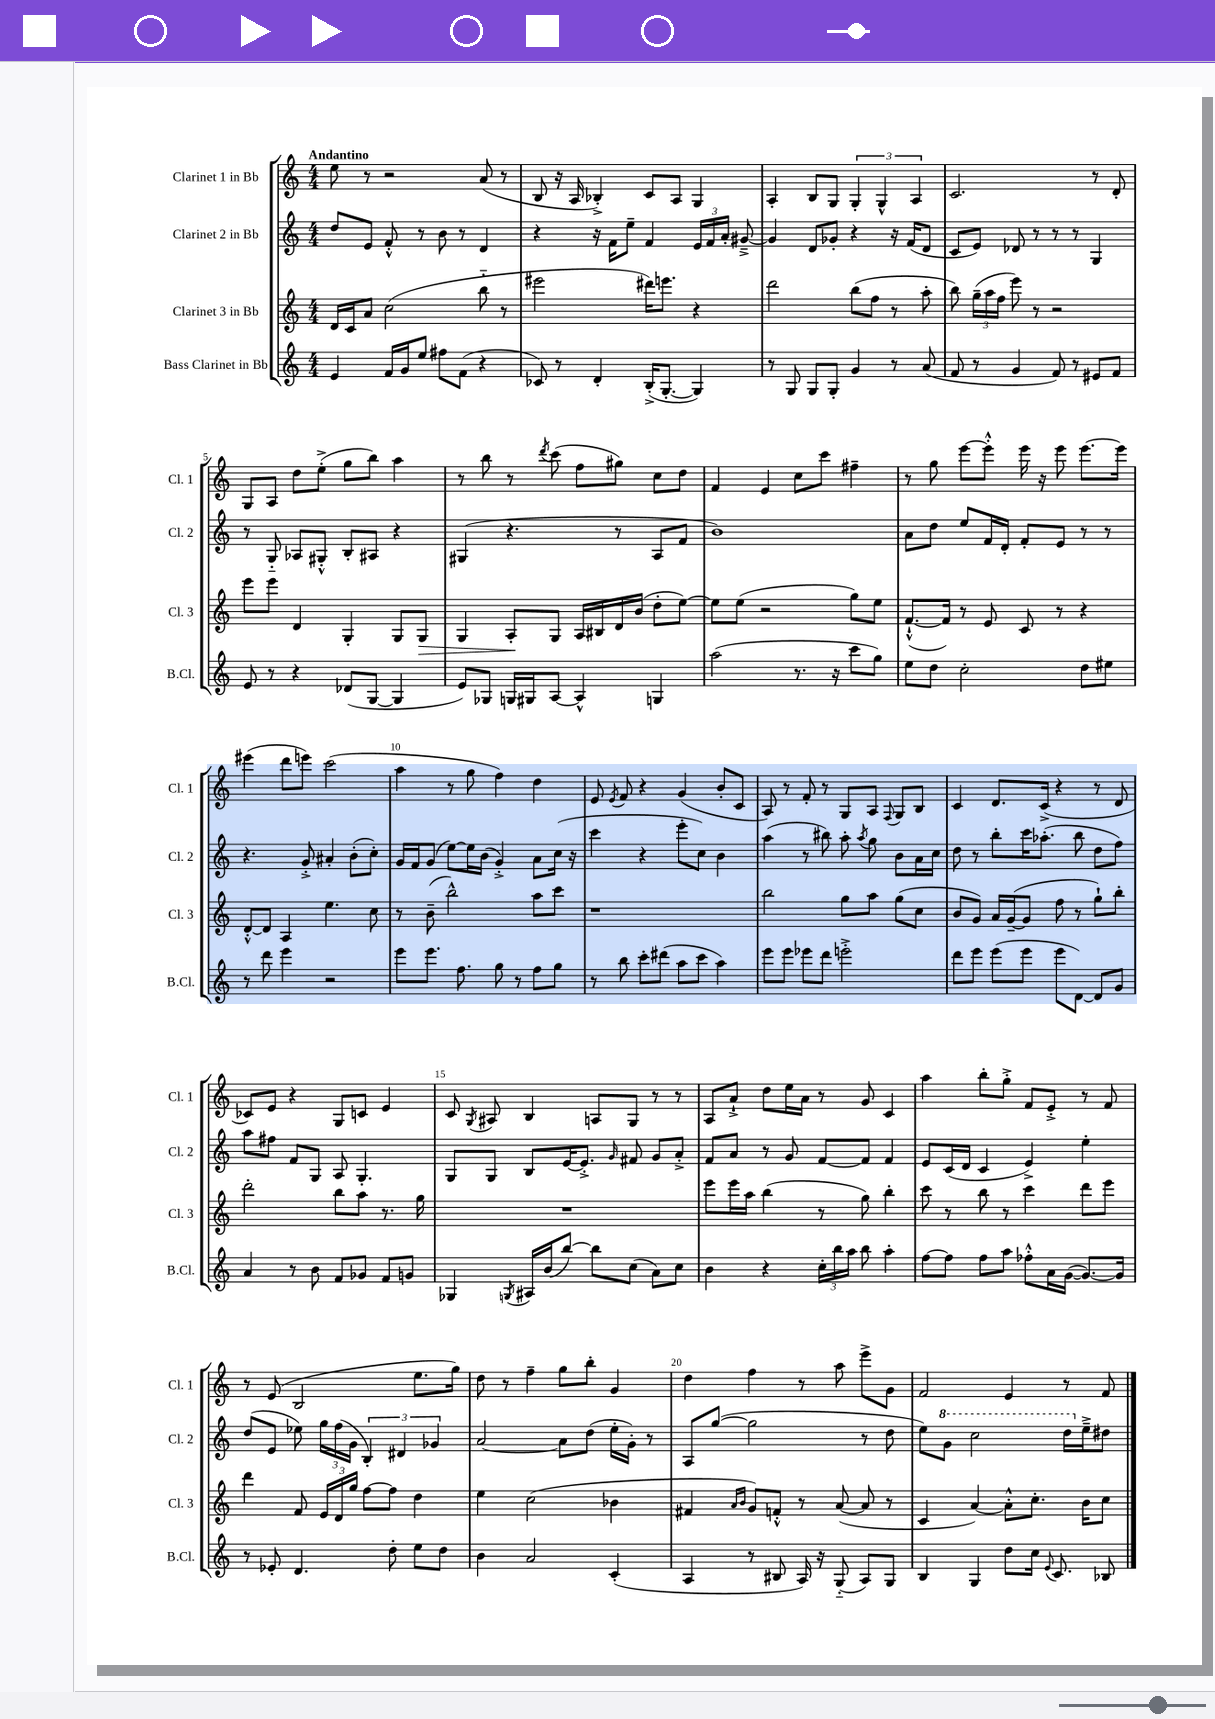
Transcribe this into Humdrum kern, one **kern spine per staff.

**kern	**kern	**kern	**kern
*staff4	*staff3	*staff2	*staff1
*clefG2	*clefG2	*clefG2	*clefG2
*k[]	*k[]	*k[]	*k[]
*M4/4	*M4/4	*M4/4	*M4/4
4e/	16d/LL	8dd/L	8ee\
.	16c/J	.	.
.	8a/J	8e/J	8r
16f/LL	(2cc\	8f'^^/	2r
16g/J	.	.	.
8ee/J	.	8r	.
8ff#\L	.	8b\	.
(8f\J	.	8r	.
4r	8bb'~\	4d/	(8a/
.	8r	.	8r
=	=	=	=
8c-/)	2eee#\	4r	8B/
8r	.	.	16r
.	.	.	16A/
4d'/	.	16r	4B-'^/)
.	.	16f\LK	.
.	.	8ee~\J	.
(16B'^/LK	16ddd#\LK)	4f/	8c/L
[8.G'/J	8.eee\J	.	.
.	.	.	8A/J
4G/])	4r	24e/LL	4G/
.	.	24f/	.
.	.	24a'/JJ	.
.	.	[8g#~^/	.
=	=	=	=
8r	2ddd\	4g#/]	4A'/
8G/	.	.	.
8G/L	.	8d/L	8B/L
8G'/J	.	8g-'/J	8G/J
4g/	(8bb\L	4r	6G'/
.	8ff\J	.	.
.	.	.	6G^^/
8r	8r	16r	.
.	.	(16f/LK	.
.	.	.	6A/
(8a/	8aa'\	8d/J	.
=	=	=	=
8f/	8bb\)	8c/L	2.c/
8r	(24gg~\LL	8e/J)	.
.	24aa\	.	.
.	24ff\JJ	.	.
4g/	8eee\)	8d-/	.
.	8r	8r	.
8f/)	2r	8r	.
8r	.	8r	.
8e#/L	.	4G/	8r
8f/J	.	.	8d'/
=	=	=	=
8e/	8eee\L	8r	8G/L
8r	8eee\J	8G'~/	8A/J
4r	4d/	8A-/L	8dd\L
.	.	8G#'^^/J	(8ee'^\J
(8d-/L	4G'/	8B'/L	8gg\L
[8G/J	.	8A#/J	8bb\J)
4G/]	8G/L	4r	4aa\
.	8G/J	.	.
=	=	=	=
8e/L)	4G/	(4G#/	8r
8G-/J	.	.	8bb\
16G/LL	8A'/L	4.r	8r
16G#/J	.	.	.
.	.	.	8qddd/
[8A/J	8G/J	.	(8ccc\
4A^^/]	16A/LL	.	8ff\L
.	16B#/	.	.
.	16d/	8r	8gg#\J)
.	(16b/JJ	.	.
4G/	8dd'\L	8A/L	8cc\L
.	[8ee\J)	8f/J	8dd\J
=	=	=	=
(2aa\	8ee\]L	1b)	4f/
.	(8ee\J	.	.
.	2r	.	4e/
8.r	.	.	8cc\L
.	.	.	8ccc\J
16r	.	.	.
8ccc\L	8gg\L)	.	4ff#~\
8gg\J)	8ee\J	.	.
=	=	=	=
8ee\L	([8.f`^^/L	8a\L	8r
8dd\J	.	8dd\J	8gg\
.	16f/]Jk)	.	.
2cc'\	8r	8ee/L	[8eee\L
.	8e/	16f/L	8eee'^^\]J
.	.	16d'/JJ	.
.	8c/	8f'/L	16eee\
.	.	.	16r
.	8r	8e/J	8eee\
8dd\L	4r	8r	[8.eee\L
8ee#\J	.	8r	.
.	.	.	16eee\]Jk
=	=	=	=
8r	[8d'^^/L	4.r	(4eee#\
8ddd\	8d/]J	.	.
4eee\	4A/	.	8ddd\L
.	.	8g'^/	8eee\J)
2r	4.ee\	4a#'/	(2ccc\
.	.	(8b'\L	.
.	8cc\	8cc'\J)	.
=	=	=	=
8eee\L	8r	16g/LL	4aa\
.	.	16f/J	.
8.eee\J	(8b~\	(8g/J	.
.	2bb^^\)	[8ee\L)	8r
8.ff\	.	.	.
.	.	16ee\]L	8gg\
.	.	(16b\JJ	.
8gg\	.	4g'^/)	4ff\)
8r	.	.	.
8ff\L	8aa\L	8a\L	4dd\
8gg\J	8ccc\J	(16cc\Jk	.
.	.	16r	.
=	=	=	=
8r	1r	4ccc\	8e/
.	.	.	8qe/
8bb\	.	.	8f/
8ccc'\L	.	4r	4r
(8ddd#\J	.	.	.
8aa\L	.	8eee'\L	(4g/
8ccc\J	.	8cc\J)	.
4aa\)	.	4b\	8b'/L
.	.	.	8c/J
=	=	=	=
8eee\L	2bb\	(4aa\	8A/)
8eee\J	.	.	8r
8eee-\L	.	8r	8f'/
8ddd\J	.	8bb#\)	8r
2eee'^\	8gg\L	8aa'\	8G/L
.	.	8qaa/	.
.	8aa\J	8gg\	8A/J
.	.	.	8qqF/
.	(8gg\L	8b\L	8G/L
.	8cc\J	16a\L	8B/J
.	.	16cc\JJ	.
=	=	=	=
8ddd\L	8b/L	8dd\	4c/
8eee\J	8g/J)	8r	.
(8eee\L	16a/LL	8bb'\L	8.d/L
.	([16g~/J	.	.
8eee\J	8g/]J	16ccc\K	.
.	.	(8.aa-'\J	(16c^/Jk
8eee\L	8ff\	.	4r
[8d\J)	8r	8bb\	.
8d/]L	8gg`\L)	8dd\L	8r
8g/J	8bb'\J	8ff\J)	8d/
=	=	=	=
4a/	2ddd'\	8aa\L	8c-/L)
.	.	8ff#\J	8e/J
8r	.	8f/L	4r
8b\	.	8G/J	.
8f/L	8bb\L	8A/	8G/L
8g-/J	8aa\J	4.G'/	8c/J
8f/L	8.r	.	4e/
8g/J	.	.	.
.	16gg\	.	.
=	=	=	=
4G-/	1r	8G/L	8c/
.	.	.	8qG/
.	.	8G/J	8A#/
8qG/	.	.	.
16A#/LL	.	8B/L	4B/
(16b/J	.	.	.
[8bb/J)	.	[16e/K	.
.	.	8.e'^/]J	.
8bb\]L	.	.	8A/L
.	.	16qqg/	.
(8cc\J	.	8f#/	8G/J
8a\L)	.	8g/L	8r
8cc\J	.	8a'^/J	8r
=	=	=	=
4b\	8eee\L	8f/L	8A/L
.	16eee\L	8a/J	8a`^/J
.	16aa\JJ	.	.
4r	(4bb\	8r	8dd\L
.	.	8g/	16ee\L
.	.	.	16a\JJ
24cc'\LL	8r	[8f/L	8r
24bb\	.	.	.
24aa\JJ	.	.	.
8bb\	8gg\)	8f/]J	8g/
4aa'\	4bb'\	4f/	4c/
=	=	=	=
[8ff\L	8ccc\	8e/L	4aa\
8ff\]J	8r	(16c/L	.
.	.	16d/JJ	.
8ff\L	8bb\	4c/	8bb'\L
8aa\J	8r	.	8gg'^\J
8ff-'^^\L	4ccc\	4e^/)	8f/L
16a\L	.	.	8e'^/J
([16g\JJ	.	.	.
8.g/_L)	8ddd\L	4ee'\	8r
.	8eee\J	.	8f/
16g/]Jk	.	.	.
=	=	=	=
8r	4ddd\	(8dd/L	8r
8e-'/	.	8e/J	(8e/
4.d/	8f/	8ee-\)	2B/
.	24e/LL	24gg\LL	.
.	24d/	(24ff\	.
.	24gg/JJ	24g\JJ	.
.	[8ff\L	6B'/)	.
8dd'\	8ff\]J	.	.
.	.	6d#/	.
8ee\L	4dd\	.	8.ee\L
.	.	6g-/	.
8dd\J	.	.	.
.	.	.	16gg\Jk)
=	=	=	=
4b\	4ee\	[2a/	8dd\
.	.	.	8r
2a/	(2cc\	.	4ff~\
.	.	8a\]L	8gg\L
.	.	(8dd\J	8bb'\J
(4c'/	4b-\	16ee'\LL	4g/
.	.	16g'\JJ)	.
.	.	8r	.
=	=	=	=
4A/	4f#/	8A/L	4dd\
.	.	([8gg/J	.
.	16qqa/LL	.	.
.	16qqb/JJ	.	.
8r	8g/L)	2gg\]	4ff\
8B#/	8f'^^/J	.	.
16A/)	8r	.	8r
16r	.	.	.
(8G'~/	([8a/	.	8aa\
8A/L)	8a/]	8r	8eee^\L
8G/J	8r	8dd\	8g\J
=	=	=	=
4B/	4c/	8ee\L)	2f/
.	.	8gg\J	.
4G/	[4a/)	2ccc\	.
8dd\L	8a'^^\]L	.	4e/
16cc\Jk	8.cc'\J	.	.
8qqe/	.	.	.
8.c/	.	.	.
.	.	16ddd\LL	8r
.	16b\LK	16ee~^\J	.
8B-/	8cc\J	8dd#\J	8f/
==	==	==	==
*-	*-	*-	*-
